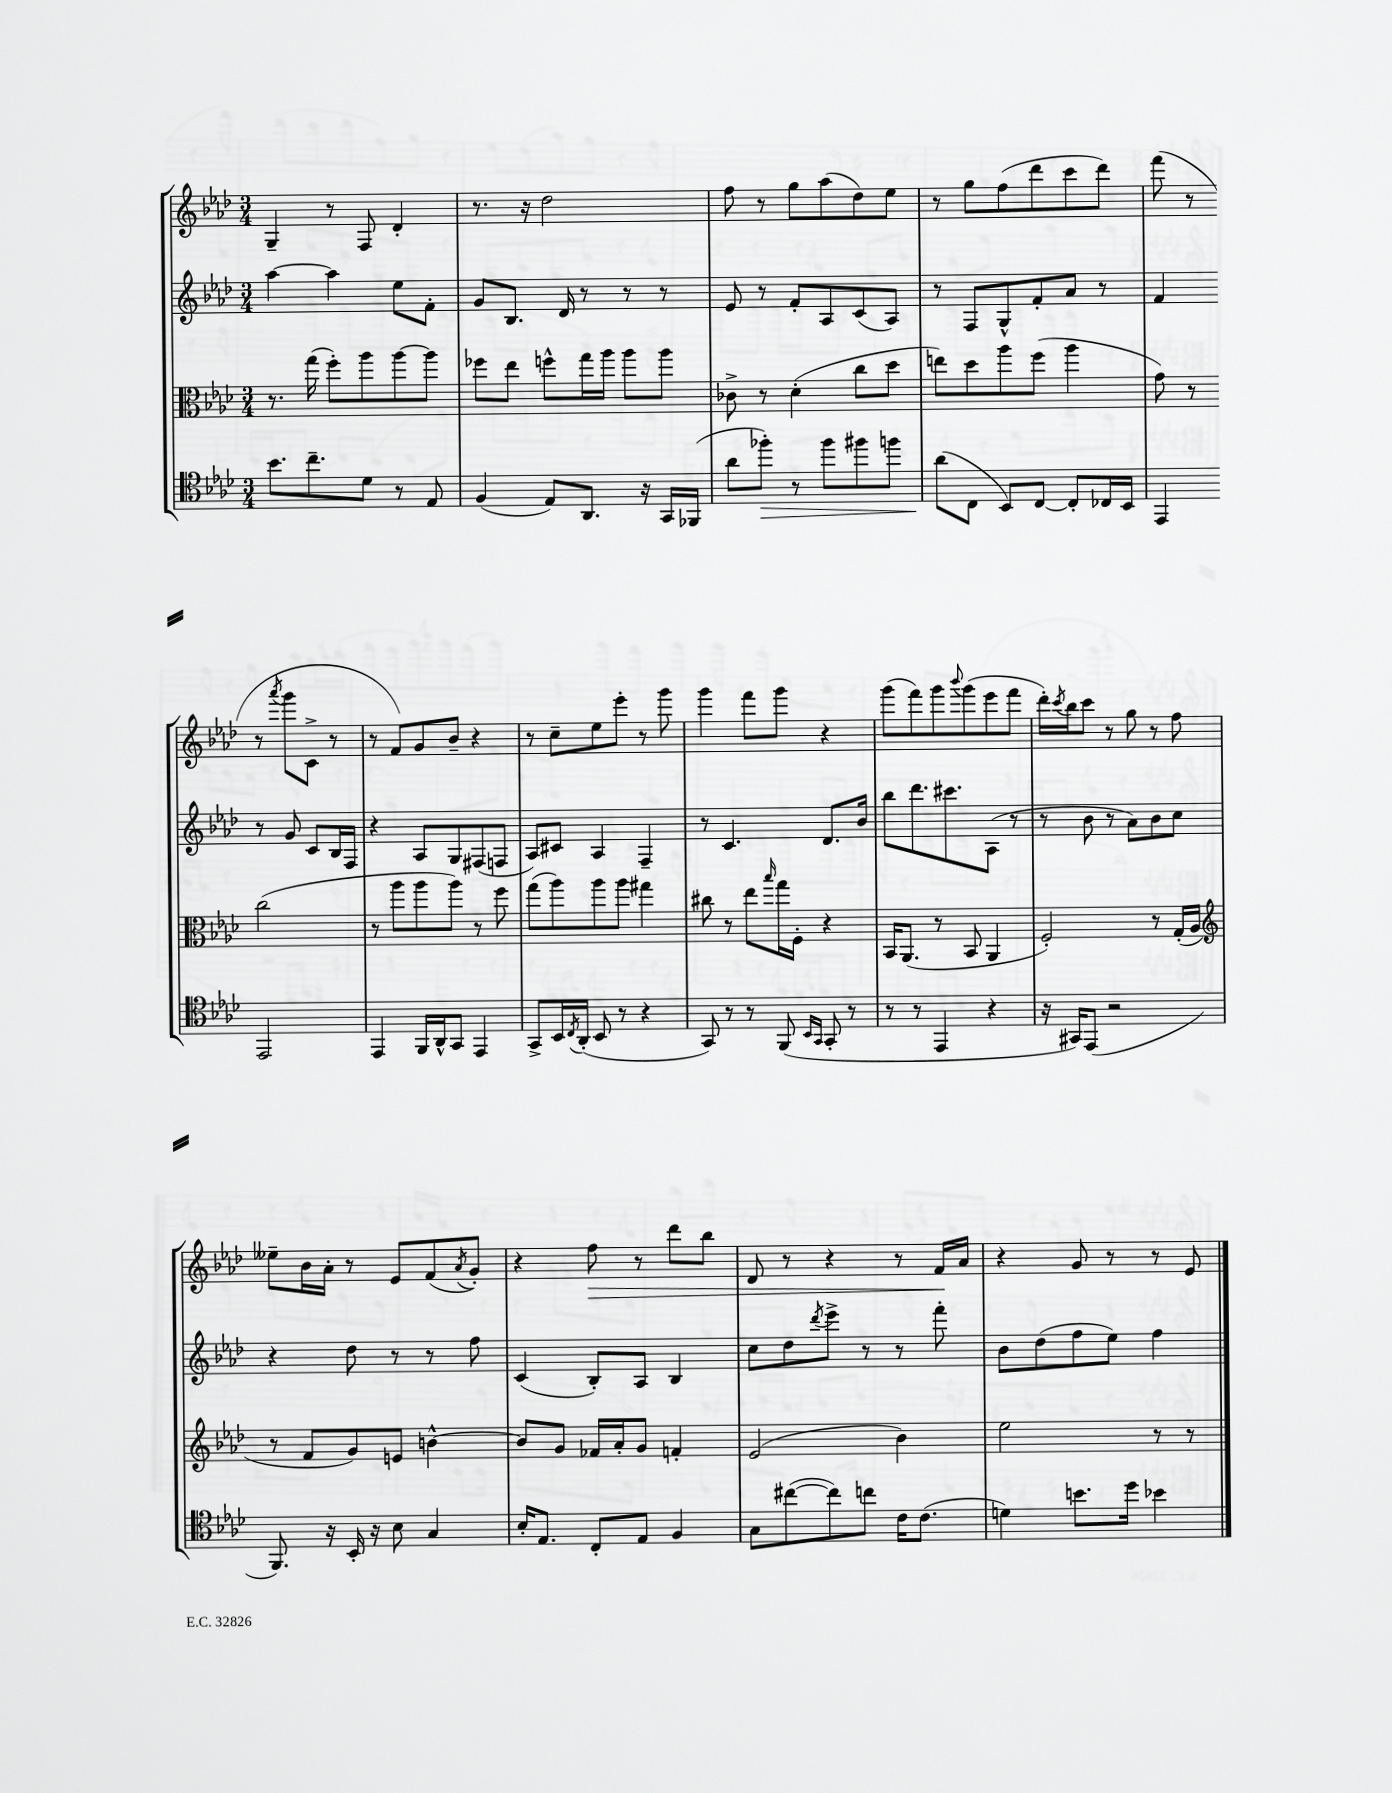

**kern	**kern	**kern	**kern
*staff4	*staff3	*staff2	*staff1
*clefC4	*clefC3	*clefG2	*clefG2
*k[b-e-a-d-]	*k[b-e-a-d-]	*k[b-e-a-d-]	*k[b-e-a-d-]
*M3/4	*M3/4	*M3/4	*M3/4
8.b-	8.r	[4aa-	4G~
8.cc~	(16gg	.	.
.	8ff')	4aa-]	8r
8d-	8aa-	.	8F
8r	[8aa-	8ee-	4d-'
8E-	8aa-]	8f'	.
=	=	=	=
(4F	8ff-	8g	8.r
.	8ee-	8.B-	.
.	.	.	16r
8E-)	8ff^^	.	2dd-
.	.	16d-	.
8.AA-	16gg	8r	.
.	16aa-	.	.
.	8aa-	8r	.
16r	.	.	.
16GG	8aa-	8r	.
(16FF-	.	.	.
=	=	=	=
8a-	8c-^	8e-	8ff
8ff-')	8r	8r	8r
8r	(4d-'	8f'	8gg
8ff-	.	8A-	(8aa-
8ff#	8cc	(8c	8dd-)
8ff	8dd-	8A-)	8ee-
=	=	=	=
(8a-	8ee)	8r	8r
8C	8dd-	8F	8gg
8BB-)	8aa-	8G^^	(8ff
[8C	(8ff	8f'	8ddd-
8C']	4aa-	8a-	8ccc
16C-	.	8r	8ddd-)
16BB-	.	.	.
=	=	=	=
4EE-	8g)	4f	(8fff
.	8r	.	8r
2EE-	(2cc	8r	8r
.	.	.	8qaaa-
.	.	8g	8ggg
.	.	8c	8c^
.	.	16B-	8r
.	.	16F	.
=	=	=	=
4EE-	8r	4r	8r
.	8aa-	.	8f)
16FF	8aa-	8A-	8g
16AA-^^	.	.	.
8GG	8aa-)	8G	8b-~
4EE-	8r	(8F#	4r
.	8ff	8F	.
=	=	=	=
8GG^	(8gg	8A-)	8r
16BB-	8aa-)	8c#	8cc~
8qC	.	.	.
(16AA-'	.	.	.
8BB-	8aa-	4A-	8ee-
8r	8aa-	.	8eee-'
4r	4gg#	4F~	8r
.	.	.	8ggg
=	=	=	=
8GG)	8cc#	8r	4ggg
8r	8r	4.c	.
8r	8ee-	.	8fff
.	16qqbb-	.	.
(8FF	16gg	.	8ggg
.	16F'	.	.
16qqBB-	.	.	.
16qqGG	.	.	.
8GG'	4r	8.d-	4r
8r	.	.	.
.	.	16b-	.
=	=	=	=
8r	16BB-	8bb-	(8ggg
.	(8.AA-	.	.
8r	.	8.ddd-	8fff)
4EE-	8r	.	8ggg
.	.	8.ccc#	.
.	.	.	8qqbbb-
.	8BB-	.	(8ggg
4r	4AA-	(8A-	8eee-
.	.	8r	8fff
=	=	=	=
16r	2F')	8r	16ddd-')
.	.	.	8qccc
16GG#)	.	.	16bb-
(8EE-	.	8b-	8ccc
2r	.	8r	8r
.	.	8a-)	8gg
.	8r	8b-	8r
.	(16G'	8cc	8ff
.	16A-	.	.
=	=	=	=
*	*clefG2	*	*
8.FF)	8r	4r	8ee--~
.	8f	.	16b-
16r	.	.	16a-'
16BB-'	8g)	8dd-	8r
16r	.	.	.
8B-	8e	8r	8e-
4G	[4b^^	8r	(8f
.	.	.	8qa-
.	.	8ff	8g')
=	=	=	=
16B-'	8b]	(4c	4r
8.E-	.	.	.
.	8g	.	.
8C'	16f-	8B-')	8ff
.	16a-'	.	.
8E-	8g	8A-	8r
4F	4f'	4B-	8ddd-
.	.	.	8bb-
=	=	=	=
8G	(2e-	8cc	8d-
([8cc#	.	8dd-	8r
.	.	8qddd-	.
8cc#])	.	8eee-^	4r
8cc	.	8r	.
16c	4b-)	8r	8r
(8.c	.	.	.
.	.	8fff'	16f
.	.	.	16a-
=	=	=	=
4d)	2ee-	8b-	4r
.	.	(8dd-	.
8.b	.	8ff	8g
.	.	8ee-)	8r
16dd-	.	.	.
4b-	8r	4ff	8r
.	8r	.	8e-
==	==	==	==
*-	*-	*-	*-
